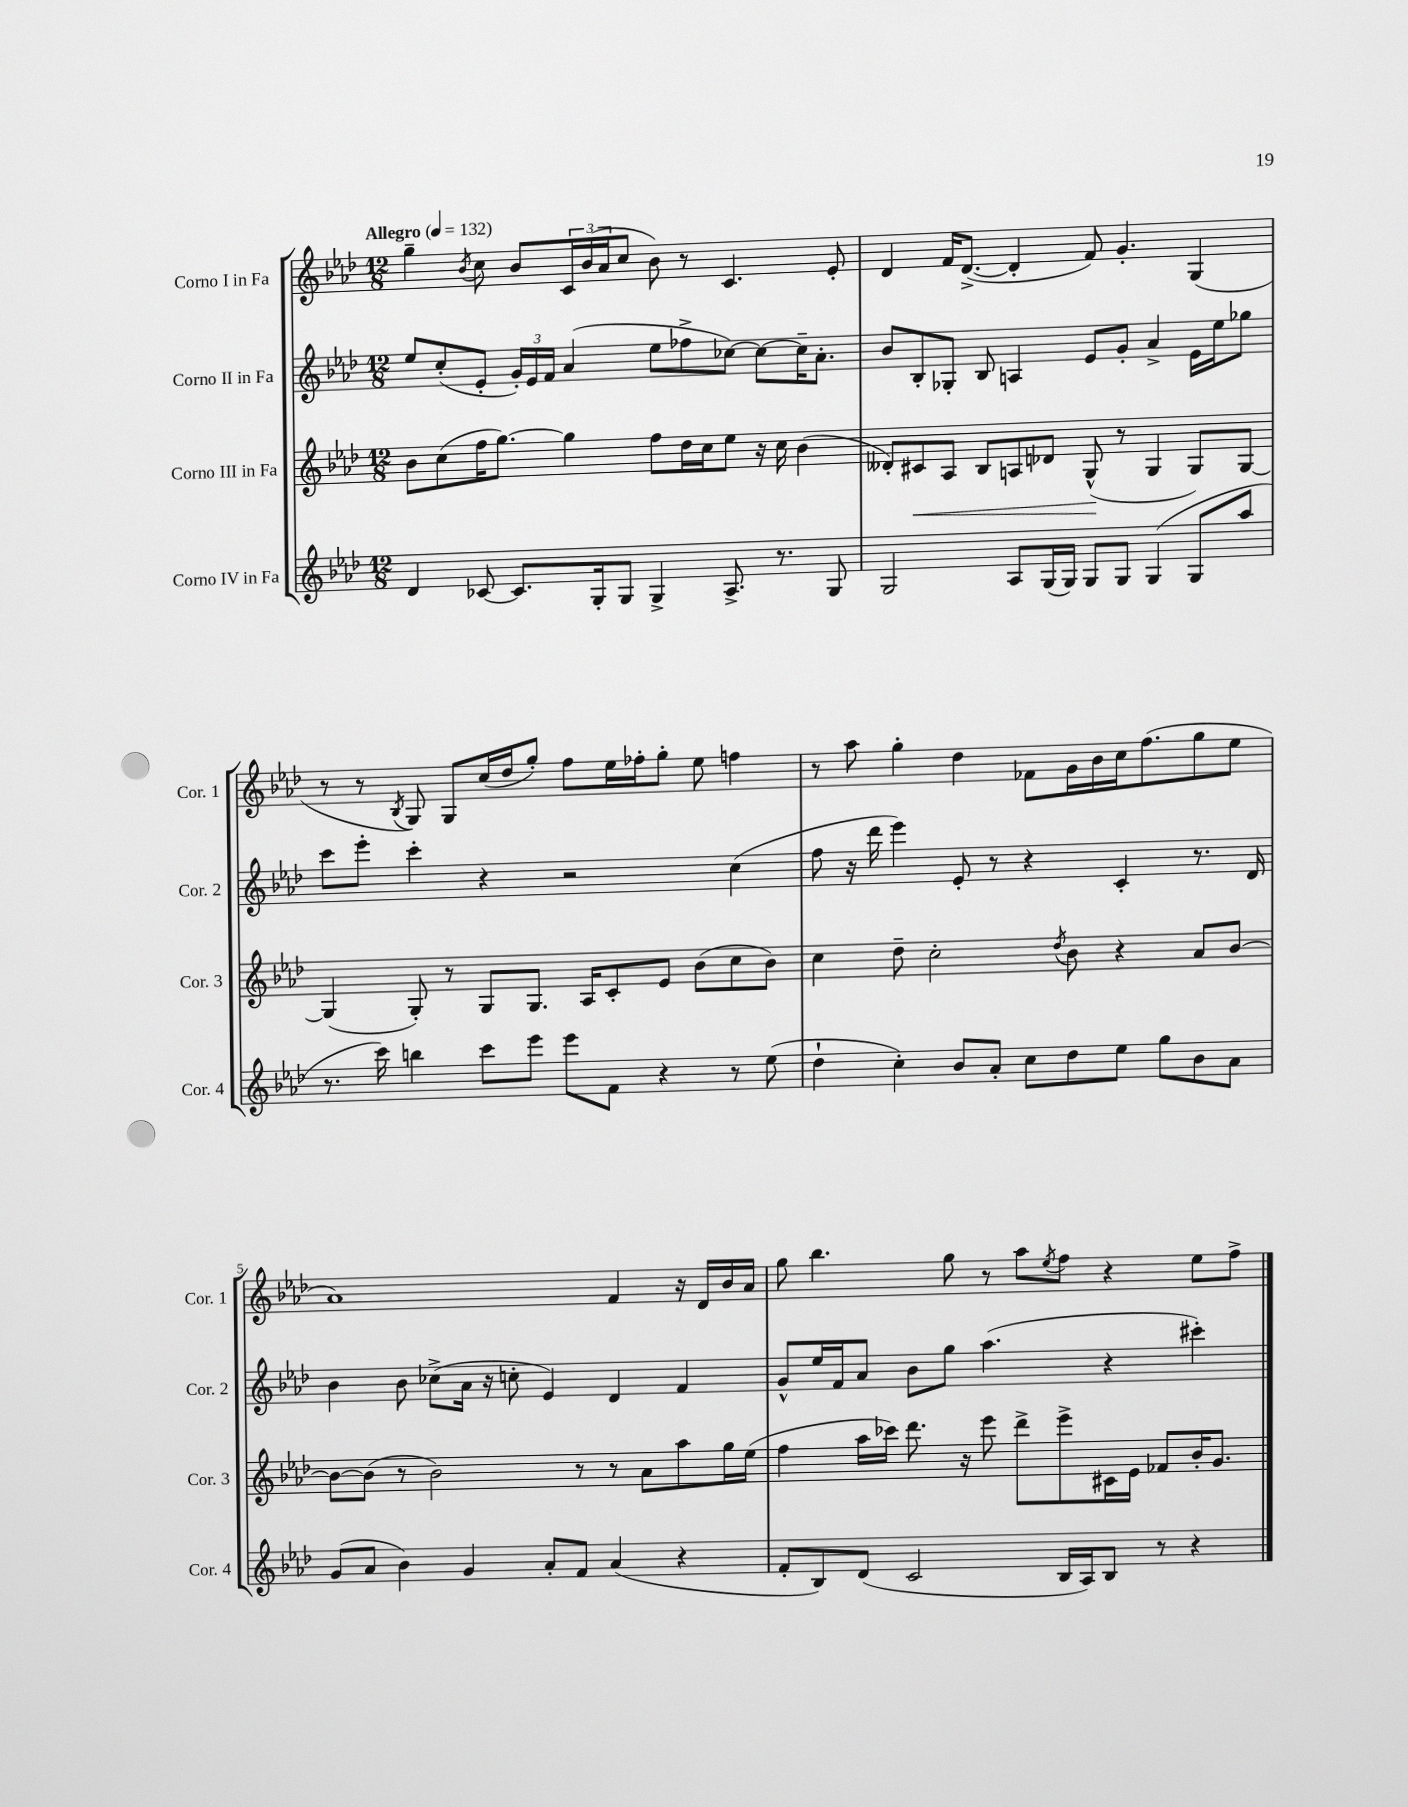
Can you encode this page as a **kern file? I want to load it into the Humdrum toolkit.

**kern	**kern	**dynam	**kern	**kern
*part4	*part3	*part3	*part2	*part1
*staff4	*staff3	*staff3	*staff2	*staff1
*I"Corno IV in Fa	*I"Corno III in Fa	*	*I"Corno II in Fa	*I"Corno I in Fa
*I'Cor. 4	*I'Cor. 3	*	*I'Cor. 2	*I'Cor. 1
*clefG2	*clefG2	*	*clefG2	*clefG2
*k[b-e-a-d-]	*k[b-e-a-d-]	*	*k[b-e-a-d-]	*k[b-e-a-d-]
*M12/8	*M12/8	*	*M12/8	*M12/8
*MM132	*MM132	*	*MM132	*MM132
=1	=1	=1	=1	=1
!	!	!	!	!LO:TX:a:B:t=Allegro
4d-/	8b-\L	.	8ee-/L	4gg~\
.	(8cc\	.	(8cc'/	.
.	.	.	.	8qb-/
[8c-X/	16ff\K	.	8e-'/J	8cc\
.	[8.gg\J)	.	.	.
8.c-/L]	.	.	24g'/LL)	8b-/L
.	.	.	24e-/	.
.	.	.	24f/JJ	.
.	4gg\]	.	(4a-/	24c/L
.	.	.	.	(24b-/
16G'/k	.	.	.	.
.	.	.	.	24a-/J
8G/J	.	.	.	8cc/J
4G^/	8ff\L	.	8ee-\L	8b-\)
.	16dd-\L	.	8ff-X^\	8r
.	16cc\J	.	.	.
8.A-^/	8ee-\J	.	[8cc-X\J)	4.c/
.	16r	.	8cc-\L_	.
8.r	16cc\	.	.	.
.	(4b-\	.	16cc-~\K]	.
.	.	.	8.a-'\J	.
8G/	.	.	.	8e-'/
=2	=2	=2	=2	=2
2G/	8d--X'/L)	.	8b-/L	4d-/
!	!	!LO:HP:b	!	!
.	8c#X/	<	8B-'/	.
.	8A-/J	.	8G-X'/J	16f/KL
.	.	.	.	([8.d-^/J
.	8B-/L	.	8B-/	.
8A-/L	8An/	.	4An/	4d-'/]
(16G/L	8d-X/J	.	.	.
16G/JJ)	.	.	.	.
8G/L	(8G^^/	.	8e-/L	8f/)
8G/J	8r	[	8g'/J	4.g'/
(4G/	4G/	.	4a-^/	.
8G/L	8G/L)	.	16e-\LL	(4G/
.	.	.	16ee-\J	.
8aa-/J	[8G/J	.	8gg-X\J	.
!!LO:LB:g=z
=3	=3	=3	=3	=3
8.r	(4G/]	.	8ccc\L	8r
.	.	.	8eee-'\J	8r
16ccc\)	.	.	.	.
.	.	.	.	8qB-/
4bbn\	8G'/)	.	4ccc'\	8G/)
.	8r	.	.	8G/L
8ccc\L	8G/L	.	4r	(16cc/L
.	.	.	.	16dd-/J
8eee-\J	8.G/J	.	.	8gg'/J)
8eee-\L	.	.	2r	8ff\L
.	16A-/KL	.	.	.
8f\J	8c'/	.	.	16ee-\L
.	.	.	.	16ff-X'\J
4r	8e-/J	.	.	8gg'\J
.	(8b-\L	.	.	8ee-\
8r	8cc\	.	(4cc\	4ffn\
(8ee-\	8b-\J)	.	.	.
=4	=4	=4	=4	=4
4dd-`\	4cc\	.	8ff\	8r
.	.	.	16r	8aa-\
.	.	.	16ddd-\	.
4cc'\)	8dd-~\	.	4eee-\)	4gg'\
.	2cc'\	.	.	.
8b-/L	.	.	8e-'/	4dd-\
8a-'/J	.	.	8r	.
8cc\L	.	.	4r	8f-X\L
.	8qdd-/	.	.	.
8dd-\	8b-\	.	.	16g\L
.	.	.	.	16b-\
8ee-\J	4r	.	4c'/	16cc\J
.	.	.	.	(8.ff\
8gg\L	.	.	.	.
8b-\	8a-/L	.	8.r	8gg\
8a-\J	[8b-/J	.	.	8ee-\J
.	.	.	16d-/	.
!!LO:LB:g=z
=5	=5	=5	=5	=5
(8g/L	8b-\L_	.	4b-\	1a-)
8a-/J	(8b-\J]	.	.	.
4b-\)	8r	.	8b-\	.
.	2b-\)	.	(8cc-X^\L	.
4g/	.	.	16a-\Jk	.
.	.	.	16r	.
.	.	.	8ccn'\	.
8a-'/L	.	.	4e-/)	.
8f/J	8r	.	.	.
(4a-/	8r	.	4d-/	4f/
.	8a-\L	.	.	.
4r	8aa-\	.	4f/	16r
.	.	.	.	16d-/LL
.	16gg\L	.	.	16b-/
.	(16ee-\JJ	.	.	16a-/JJ
=6	=6	=6	=6	=6
8f'/L	4ff\	.	8g^^/L	8gg\
8B-/)	.	.	16ee-/L	4.bb-\
.	.	.	16f/J	.
(8d-/J	16aa-\LL	.	8a-/J	.
.	16ccc-X\JJ)	.	.	.
2c/	8.ddd-\	.	8b-\L	.
.	.	.	8gg\J	8gg\
.	16r	.	.	.
.	8eee-\	.	(4.aa-\	8r
.	8ddd-^\L	.	.	8aa-\L
.	.	.	.	8qee-/
16B-/LL	8eee-^\	.	.	8ff\J
16A-/J)	.	.	.	.
8B-/J	16c#X\L	.	4r	4r
.	16e-\JJ	.	.	.
8r	8f-X/L	.	.	.
4r	16b-'/K	.	4ccc#X'\)	8ee-\L
.	8.g/J	.	.	.
.	.	.	.	8ff^\J
==	==	==	==	==
*-	*-	*-	*-	*-
